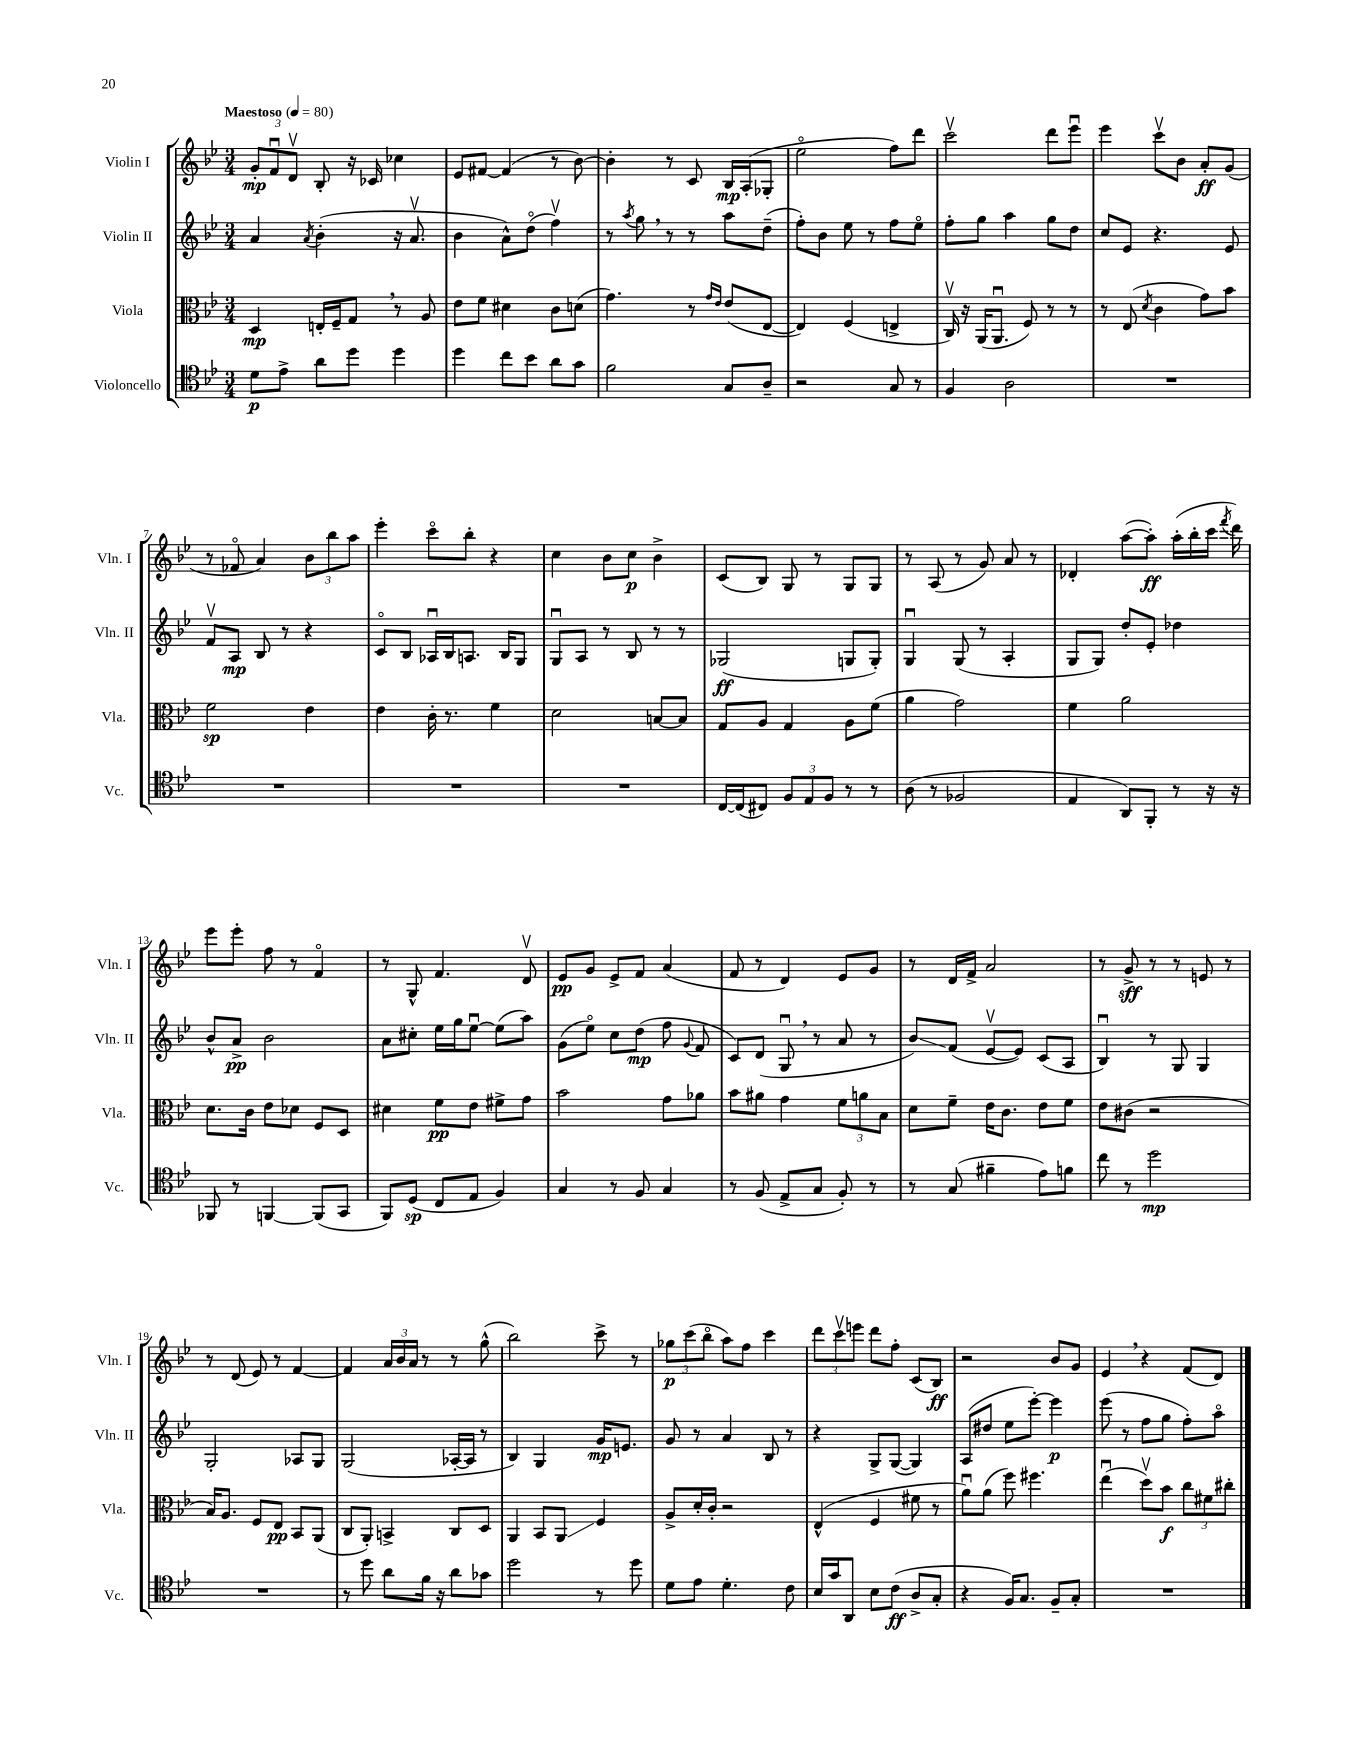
<<
\new StaffGroup <<
\new Staff = "s0" \with { instrumentName = "Violin I" shortInstrumentName = "Vln. I" } {
    \clef treble \key bes \major \numericTimeSignature \time 3/4 \tempo "Maestoso" 4 = 80
    \autoBeamOff \tuplet 3/2 { g'8[-.\mp f'8\downbow d'8]\upbow } bes8-. r16 ces'16 ces''4 |
    ees'8[ fis'8]~ fis'4( r8 bes'8~) |
    bes'4-. r8 c'8 bes16[\mp a16-.( ges8]-. |
    ees''2\flageolet f''8[) d'''8] |
    c'''2\upbow d'''8[ ees'''8]\downbow |
    ees'''4 c'''8[\upbow bes'8] a'8[-.\ff g'8]( |
    r8 fes'8\flageolet a'4) \tuplet 3/2 { bes'8[ bes''8 a''8] } |
    ees'''4-. c'''8[\flageolet bes''8]-. r4 |
    c''4 bes'8[ c''8]\p bes'4-> |
    c'8[( bes8]) g8 r8 g8[ g8] |
    r8 a8( r8 g'8) a'8 r8 |
    des'4-. a''8[~( a''8]-.\ff) a''16[-.( bes''16-. c'''16] \acciaccatura { f'''8 } d'''16) |
    ees'''8[ ees'''8]-. f''8 r8 f'4\flageolet |
    r8 g8-^ f'4. d'8\upbow |
    ees'8[\pp g'8] ees'8[-> f'8] a'4( |
    f'8 r8 d'4) ees'8[ g'8] |
    r8 d'16[ f'16]-> a'2 |
    r8 g'8->\sff r8 r8 e'8 r8 |
    r8 d'8( ees'8) r8 f'4~ |
    f'4 \tuplet 3/2 { a'16[ bes'16 a'16] } r8 r8 g''8-^( |
    bes''2) c'''8-> r8 |
    \tuplet 3/2 { ges''8[\p c'''8( bes''8]\flageolet } a''8[) f''8] c'''4 |
    \tuplet 3/2 { d'''8[ c'''8\upbow e'''8] } d'''8[ f''8]-. c'8[( bes8]\ff) |
    r2 bes'8[ g'8] |
    ees'4 \breathe r4 f'8[( d'8]) \bar "|." |
}
\new Staff = "s1" \with { instrumentName = "Violin II" shortInstrumentName = "Vln. II" } {
    \clef treble \key bes \major \numericTimeSignature \time 3/4
    \autoBeamOff a'4 \acciaccatura { a'8 } bes'4-.( r16 a'8.\upbow |
    bes'4 a'8[-^) d''8]\flageolet( f''4\upbow) |
    r8 \acciaccatura { a''8 } g''8 \breathe r8 r8 a''8[ d''8]--( |
    f''8[-.) bes'8] ees''8 r8 f''8[ ees''8]\flageolet |
    f''8[-. g''8] a''4 g''8[ d''8] |
    c''8[ ees'8] r4. ees'8 |
    f'8[\upbow a8]\mp bes8 r8 r4 |
    c'8[\flageolet bes8] aes16[\downbow bes16 a8.] bes16[ g8] |
    g8[\downbow a8] r8 bes8 r8 r8 |
    ges2\ff( g8[ g8]-.) |
    g4\downbow g8( r8 a4-. |
    g8[ g8]) d''8[-. ees'8]-. des''4 |
    bes'8[-^ a'8]->\pp bes'2 |
    a'8[ cis''8]-. ees''16[ g''16 ees''8]~\downbow ees''8[( a''8]) |
    g'8[( ees''8]\flageolet) c''8[ d''8]\mp( f''8 \appoggiatura { g'8 } f'8 |
    c'8[) d'8]( g8\downbow \breathe r8 a'8 r8 |
    bes'8[\glissando) f'8]( ees'8[~\upbow ees'8]) c'8[( a8] |
    bes4\downbow) r8 g8 g4 |
    g2-. aes8[ g8] |
    g2( aes16[~-. aes16] r8 |
    bes4) g4 g'16[\mp e'8.] |
    g'8 r8 a'4 bes8 r8 |
    r4 g8[-> g8]~( g4) |
    a8[( dis''8] ees''8[ ees'''8]~-.) ees'''4\p |
    ees'''8( r8 f''8[ g''8] f''8[-.) a''8]\flageolet \bar "|." |
}
\new Staff = "s2" \with { instrumentName = "Viola" shortInstrumentName = "Vla." } {
    \clef alto \key bes \major \numericTimeSignature \time 3/4
    \autoBeamOff d4\mp e16[-. f16-- g8] \breathe r8 a8 |
    ees'8[ f'8] dis'4 c'8[ d'8]( |
    g'4.) r8 \grace { g'16[ ees'16] } ees'8[( ees8]~ |
    ees4) f4( e4-> |
    c16\upbow) r16 a,16[( a,8.]\downbow f8) r8 r8 |
    r8 ees8( \acciaccatura { d'8 } c'4 g'8[) bes'8] |
    f'2\sp ees'4 |
    ees'4 c'16-. r8. f'4 |
    d'2 b8[~ b8] |
    g8[ a8] g4 a8[ f'8]( |
    a'4 g'2) |
    f'4 a'2 |
    d'8.[ c'16] ees'8[ des'8] f8[ d8] |
    dis'4 f'8[\pp ees'8] fis'8[-> g'8] |
    bes'2 g'8[ aes'8] |
    bes'8[ ais'8] g'4 \tuplet 3/2 { f'8[ a'8 bes8] } |
    d'8[ f'8]-- ees'16[ c'8.] ees'8[ f'8] |
    ees'8[ cis'8]( r2 |
    bes16[) a8.] f8[ ees8]\pp bes,8[ a,8]( |
    c8[ a,8]-.) b,4-> c8[ d8] |
    a,4 bes,8[ a,8]\glissando f4 |
    a8[-> d'16-. c'16]-. r2 |
    ees4-^( f4 fis'8 r8 |
    a'8[\downbow) a'8]( f''8) fis''4. |
    ees''4\downbow( d''8[\upbow) bes'8]\f \tuplet 3/2 { c''8[ fis'8 cis''8]-. } \bar "|." |
}
\new Staff = "s3" \with { instrumentName = "Violoncello" shortInstrumentName = "Vc." } {
    \clef tenor \key bes \major \numericTimeSignature \time 3/4
    \autoBeamOff d'8[\p ees'8]-> a'8[ d''8] d''4 |
    d''4 c''8[ bes'8] a'8[ g'8] |
    f'2 g8[ a8]-- |
    r2 g8 r8 |
    f4 a2 |
    R2. |
    R2. |
    R2. |
    R2. |
    c16[~ c16( cis8]) \tuplet 3/2 { f8[ ees8 f8] } r8 r8 |
    a8( r8 fes2 |
    ees4 a,8[) f,8]-. r8 r16 r16 |
    fes,8 r8 f,4~ f,8[( g,8] |
    f,8[) d8]\sp( c8[ ees8] f4) |
    g4 r8 f8 g4 |
    r8 f8( ees8[-> g8] f8-.) r8 |
    r8 g8( fis'4-- ees'8[) f'8] |
    c''8 r8 d''2\mp |
    R2. |
    r8 d''8 a'8[ f'16] r16 a'8[ ges'8] |
    d''2 r8 d''8 |
    d'8[ ees'8] d'4.-. c'8 |
    bes16[ g'16 a,8] bes8[ c'8]\ff( a8[-> g8]-. |
    r4 f16[) g8.] f8[-- g8]-. |
    R2. \bar "|." |
}
>>
>>
